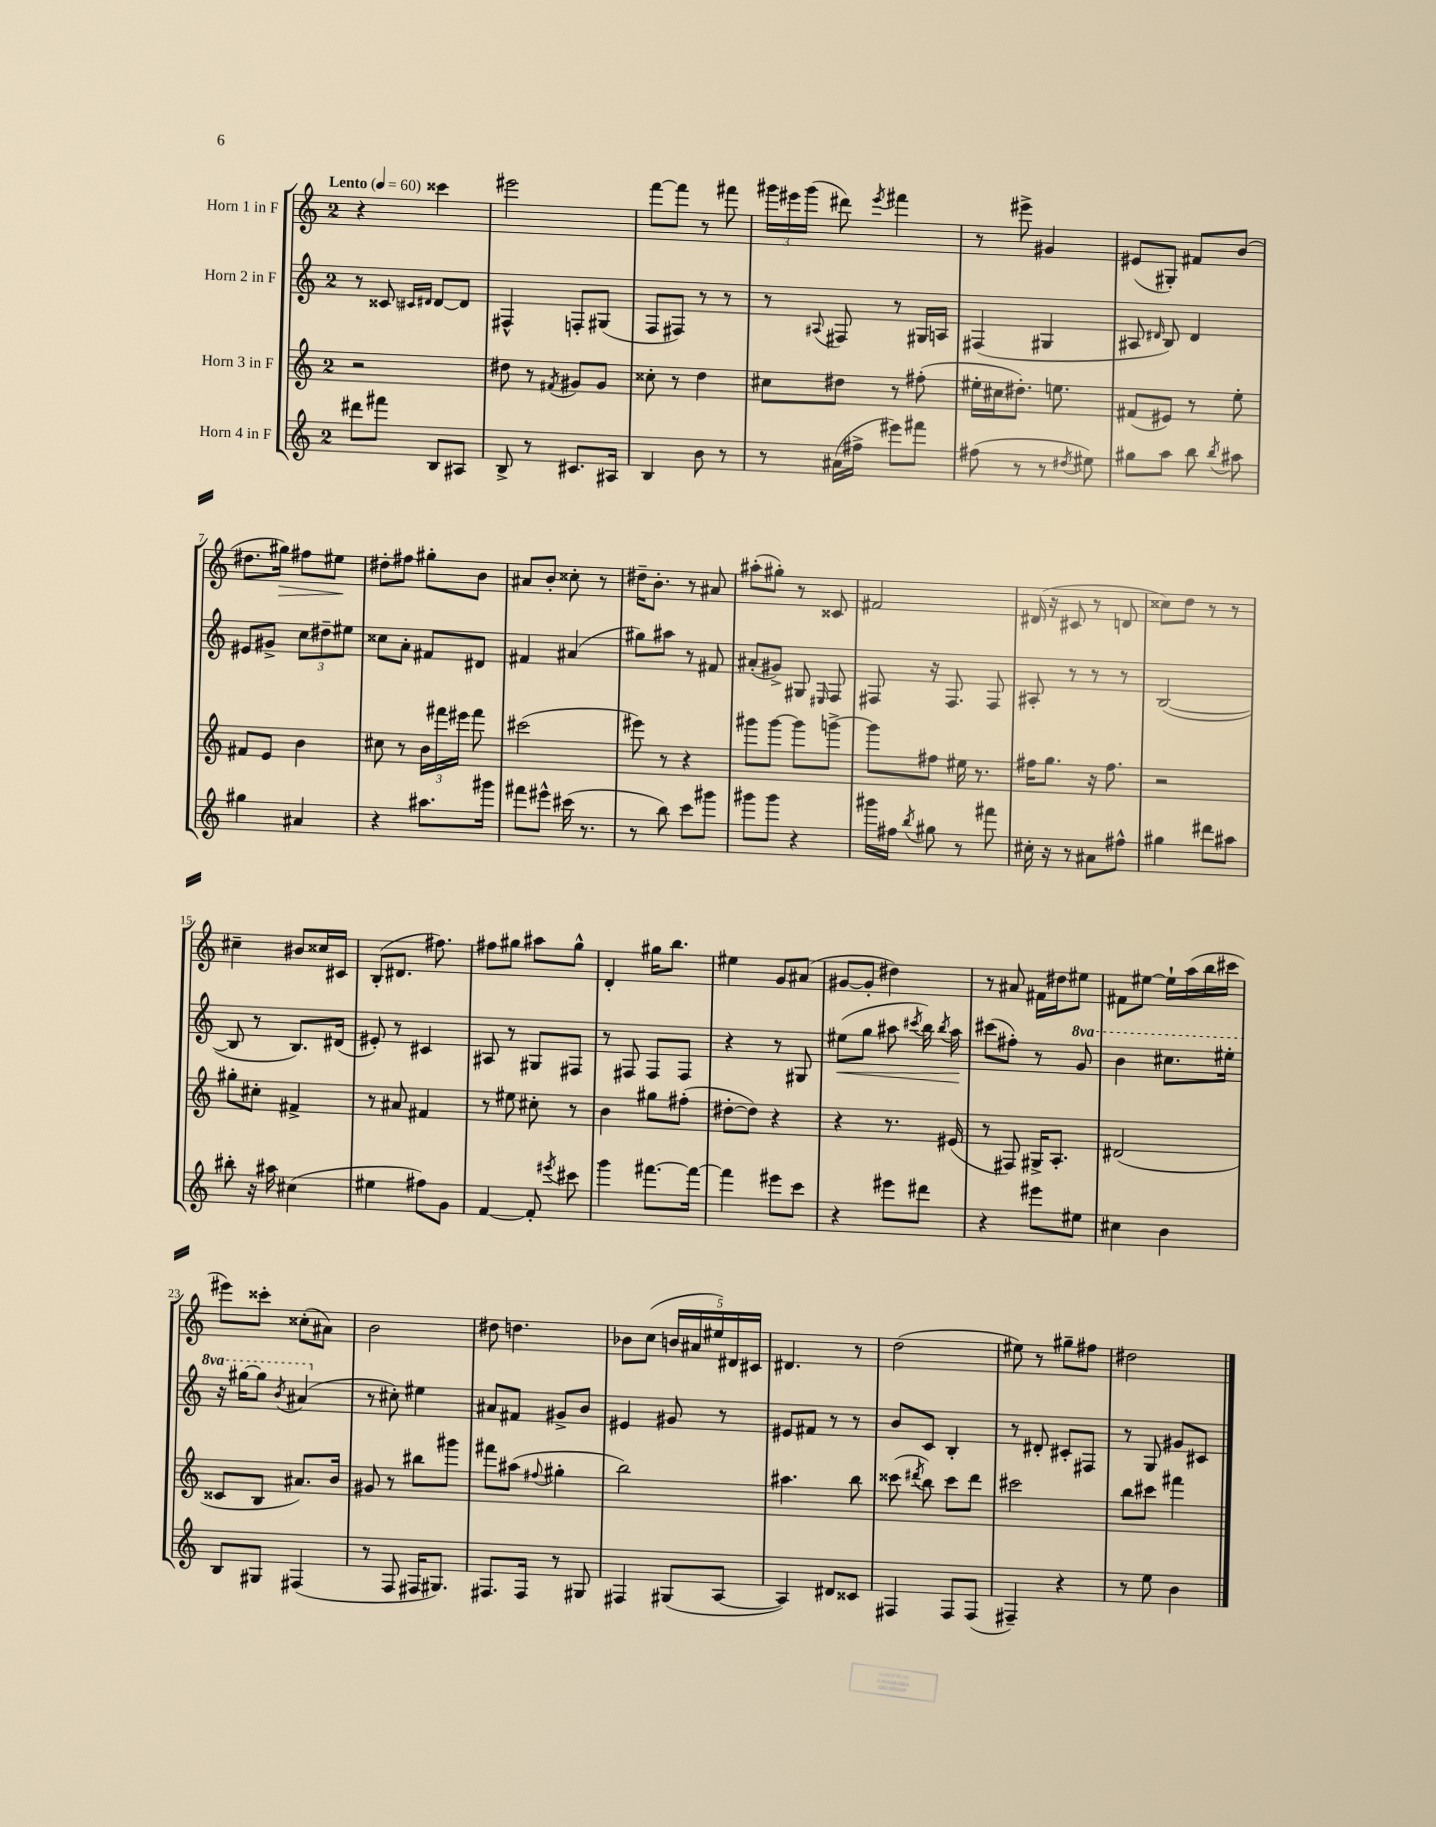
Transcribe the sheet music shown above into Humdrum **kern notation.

**kern	**kern	**kern	**kern
*staff4	*staff3	*staff2	*staff1
*clefG2	*clefG2	*clefG2	*clefG2
*k[]	*k[]	*k[]	*k[]
*M2/4	*M2/4	*M2/4	*M2/4
*MM60	*MM60	*MM60	*MM60
8ddd#	2r	8r	4r
8fff#	.	8c##	.
.	.	16qqc#	.
.	.	16qqd#	.
8B	.	[8d#	4ccc##
8A#	.	8d#]	.
=	=	=	=
8B^	8dd#	4F#^^	2eee#
8r	8r	.	.
.	8qf#	.	.
8.c#	8g#	8F'	.
.	8g#	(8G#	.
16A#	.	.	.
=	=	=	=
4B	8cc##'	8F	[8fff
.	8r	8F#)	8fff]
8b	4dd	8r	8r
8r	.	8r	8fff#
=	=	=	=
8r	8cc#	8r	24ggg#
.	.	.	24eee#
.	.	.	(24ggg#
.	.	8qqA#	.
(16a#	8dd#	8F#	8ddd#)
16ff#^	.	.	.
.	.	.	8qeee#
8eee#)	8r	8r	4fff#
8fff#	(8ff#'	16G#	.
.	.	16A	.
=	=	=	=
(8ff#	16ee#'	(4F#	8r
.	16cc#	.	.
8r	8.dd#')	.	8eee#^
8r	.	4G#	4g#
.	8.ee	.	.
8qdd#	.	.	.
8ee#)	.	.	.
=	=	=	=
8gg#	(8f#	8A#	(8e#
.	.	16qqd#	.
8aa	8e#)	8B)	8G#')
8bb	8r	4d#	8f#
8qbb	.	.	.
8aa#	8ee'	.	(8b
=	=	=	=
4gg#	8f#	8e#	8.dd#
.	8e	8g#^	.
.	.	.	16gg#)
4a#	4b	12cc	8ff#
.	.	12dd#~	.
.	.	.	8ee#
.	.	12ee#	.
=	=	=	=
4r	8cc#	8cc##	8dd#'
.	8r	8a'	8ff#
8.aa#	24b	8f#	8gg#'
.	24fff#	.	.
.	24eee#	.	.
.	8fff#	8d#	8b
16ggg#	.	.	.
=	=	=	=
8fff#	(2ccc#	4f#	8a#
8eee#^^	.	.	8b'
(16ccc#	.	(4a#	8cc##'
8.r	.	.	.
.	.	.	8r
=	=	=	=
8r	8eee#)	8gg#)	16dd#~
.	.	.	8.b'
8bb)	8r	8aa#	.
8ccc	4r	8r	8r
8ggg#	.	8f#	8a#
=	=	=	=
8ggg#	8ggg#	(8a#'	(8aa#'
8ggg#	[8ggg#	8g#^)	8gg#')
4r	8ggg#]	8G#	8r
.	.	16qqE#	.
.	[8ggg^	8F	8c##
=	=	=	=
16ggg#	8ggg]	8F#	2f#
16ff#	.	.	.
8qbb	.	.	.
8gg#	8ff#	16r	.
.	.	8.F#	.
8r	16ee#	.	.
.	8.r	.	.
8fff#	.	8F#	.
=	=	=	=
16cc#'	16ff#	8A#'	(16d#
16r	8.gg	.	16r
8r	.	8r	8c#
8a#	16r	8r	8r
.	8.ff#	.	.
8ff#^^	.	8r	8d
=	=	=	=
4gg#	2r	([2B	8cc##)
.	.	.	8dd
8ddd#	.	.	8r
8aa#	.	.	8r
=	=	=	=
8bb#'	8gg#'	8B]	4cc#~
16r	8cc#'	8r	.
16aa#	.	.	.
(4cc#	4f#^	8.B)	8b#
.	.	.	16cc##
.	.	(16d#	16c#
=	=	=	=
4ee#	8r	8e#')	(8B'
.	8a#	8r	8.d#
8ff#)	4f#	4c#	.
.	.	.	8.ff#)
8g	.	.	.
=	=	=	=
[4f	8r	8A#	8ff#
.	8ee#	8r	8gg#
8f']	8cc#'	8G#	8aa#
8qeee#	.	.	.
8ccc#	8r	8F#	8gg#^^
=	=	=	=
4ggg	4b	8r	4d'
.	.	8F#	.
[8.fff#	8gg#	8F#	16gg#
.	.	.	8.bb
.	(8ff#'	8F#	.
16fff#_	.	.	.
=	=	=	=
4fff#]	[8dd#'	4r	4ee#
.	8dd#])	.	.
8eee#	4r	8r	8g
8ccc	.	8G#	(8a#
=	=	=	=
4r	4r	(8ee#	[8g#
.	.	8gg	8g#']
8eee#	8.r	8aa#	4dd#)
.	.	8qccc#	.
8ddd#	.	16bb)	.
.	.	8qbb	.
.	(16e#	16aa#	.
=	=	=	=
4r	8r	(8ccc#	8r
.	8F#)	8ff#')	8a#
8eee#	16G#^	8r	16f#
.	8.A'	.	16dd#
8ee#	.	8gg	8ee#
=	=	=	=
4cc#	(2d#	4bb	8f#
.	.	.	[8ee#
4b	.	8.ccc#	16ee#`]
.	.	.	(16aa
.	.	.	16bb
.	.	16eee#'	16ccc#
=	=	=	=
8B	8c##	16r	8eee#)
.	.	[16ggg#	.
8G#	8B	8ggg#]	8ccc##'
.	.	8qbb	.
(4F#	8.a#)	(4aa#	(8cc##'
.	.	.	8a#)
.	16b	.	.
=	=	=	=
8r	8g#	8r	2b
8F	8r	8cc#')	.
16F#	8bb#	4ee#	.
8.G#)	.	.	.
.	8ggg#	.	.
=	=	=	=
8.F#	8fff#	8a#	8dd#
.	(8aa#	8f#	4.dd
16F#	.	.	.
.	8qqff#	.	.
8r	4gg#'	8g#^	.
8G#	.	8b	.
=	=	=	=
4F#	2bb)	4e#	8b-
.	.	.	(8cc
(8G#	.	8g#	20b
.	.	.	20a#
.	.	.	20ee#)
[8A	.	8r	.
.	.	.	20d#
.	.	.	20c#
=	=	=	=
4A])	4.aa#	8e#	4.d#
.	.	8f#	.
8d#	.	8r	.
8c##	8bb	8r	8r
=	=	=	=
4F#	(8ccc##	8b	(2dd
.	8qddd#	.	.
.	8bb)	8c	.
8F#	8ccc##	4B'	.
(8F#	8ddd#	.	.
=	=	=	=
4F#~)	2ccc#	8r	8ee#)
.	.	8d#'	8r
4r	.	8c#'	8gg#~
.	.	8F#	8ff#
=	=	=	=
8r	8bb	8r	2dd#
8ee	8ccc#	8G	.
4b	4fff#	8g#	.
.	.	8c#	.
==	==	==	==
*-	*-	*-	*-
